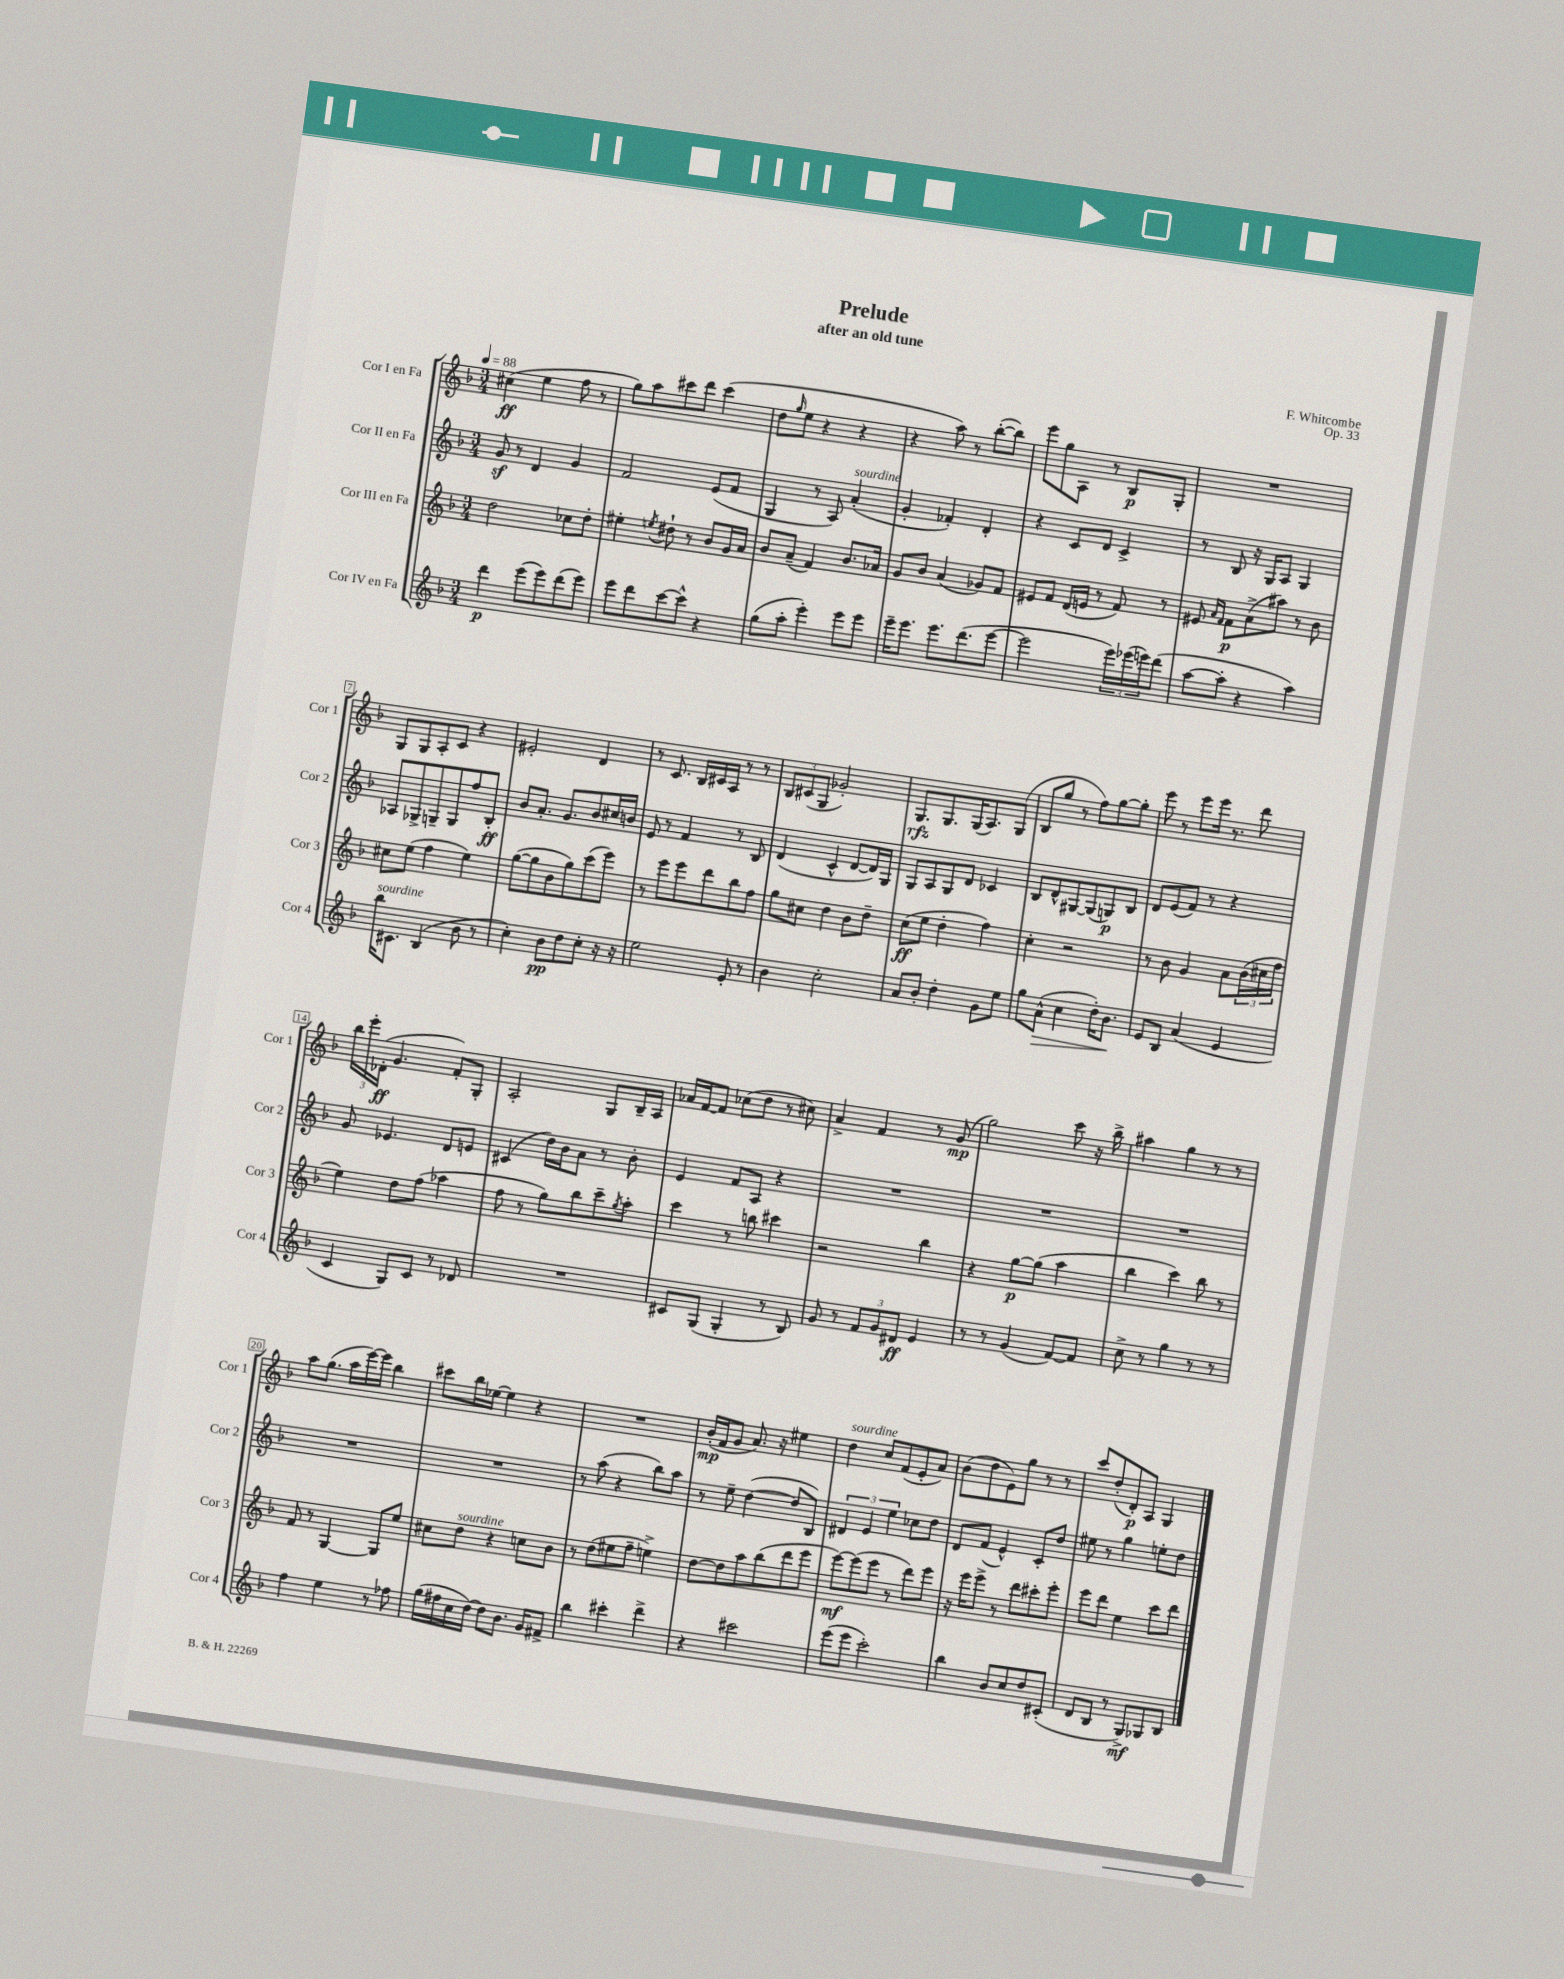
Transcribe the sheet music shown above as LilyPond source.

\header { title = "Prelude" composer = "F. Whitcombe" subtitle = "after an old tune" opus = "Op. 33" }
<<
\new StaffGroup <<
\new Staff = "s0" \with { instrumentName = "Cor I en Fa" shortInstrumentName = "Cor 1" } {
    \clef treble \key f \major \numericTimeSignature \time 3/4 \tempo 4 = 88
    cis''4\ff( e''4 f''8 r8 |
    g''8) a''8 cis'''8 d'''8 cis'''4( |
    d''8 \grace { g''16 } e''8 r4 r4 |
    r4 a''8) r8 bes''8~-.( bes''8) |
    e'''8 g''8 a8 r8 bes8\p g8-. |
    R2. |
    g8 g8 a8-. c'8 r4 |
    eis'2-. d'4 |
    r8 c'8. bes16 cis'16 a16 r8 r8 |
    \tuplet 3/2 { bes8 cis'8( g8 } ges'2-.) |
    g8.\rfz g8. g16( a8.) g8( |
    bes8 g''8 r8 f''8) g''8~ g''8-. |
    e'''8 r8 e'''8 e'''16 r8. d'''8 |
    \tuplet 3/2 { bes''16 e'''16-. des'16-.\ff( } g'4. f'8-.) g8-. |
    a2-. g8 bes16-- a16 |
    aes'16 f'16~ f'8 ces''8( d''8 r8 cis''8) |
    a'4-> f'4 r8 g'8\mp( |
    g''2) c'''8 r16 bes''16-> |
    ais''4 g''4 r8 r8 |
    a''8 g''8.( a''16 e'''16~) e'''16 bes''4 |
    cis'''8 bes''16 ees''16~ ees''4 r4 |
    R2. |
    bes'16-.\mp( f'16 g'8 a'8.) r16 eis''4 |
    d''4^\markup { \italic "sourdine" } c''8 f'8( e'8-. a'8) |
    bes'8( d''8 e'8) g''8 r8 r8 |
    c'''8 d''8-.( d'8-.\p) a8 g4 \bar "|." |
}
\new Staff = "s1" \with { instrumentName = "Cor II en Fa" shortInstrumentName = "Cor 2" } {
    \clef treble \key f \major \numericTimeSignature \time 3/4
    g'8\sf r8 d'4 g'4 |
    f'2 e'8( f'8 |
    g4 r8 a8) a'4-.^\markup { \italic "sourdine" }( |
    g'4-. fes'4-.) d'4-. |
    r4 c'8 d'8 c'4-> |
    r8 bes8 r16 g16 a8 g4 |
    aes8 ges8-> g8-- g8 f''8 bes8-.\ff |
    bes'8 a'8.-. g'8. bes'8 cis''16 b'16 |
    e'8 r8 f'4 r8 bes8 |
    d'4( c'4-^ d'8~ d'16) g16 |
    g8 a8 g8 d'8 ces'4 |
    bes8 d'8-^ gis8~ gis8( g8\p) bes8 |
    d'8 e'8( f'8) r8 r4 |
    g'8 ees'4. d'8 e'8 |
    cis'4( d''16) bes'16 a'8 r8 bes'8-. |
    e'4 f'8 a8 r4 |
    R2. |
    R2. |
    R2. |
    R2. |
    R2. |
    r8 a''8( r4 bes''8) a''8 |
    r8 e''8-- d''4~( d''8 bes8) |
    \tuplet 3/2 { dis'4 e'4 e''4 } ces''8 d''8 |
    d'8 f'8( e'4-^) c'8-. d''8 |
    eis''8 r8 g''4 e''8-. d''8 \bar "|." |
}
\new Staff = "s2" \with { instrumentName = "Cor III en Fa" shortInstrumentName = "Cor 3" } {
    \clef treble \key f \major \numericTimeSignature \time 3/4
    d''2 ces''8 d''8-. |
    eis''4-. \acciaccatura { e''8 } dis''8-! r8 bes'8 g'16 a'16 |
    bes'8 a'8--( f'4) bes'8. aes'16 |
    g'8 bes'8 a'4( ges'8) f'8 |
    eis'8 f'8 d'16( e'16 r8 f'8) r8 |
    eis'8 \grace { a'16 f'16 } f'8\p a'8->( ais''8) r8 bes'8 |
    cis''8 e''8( f''4 e''4) |
    g''8~( g''8 bes'8 g''8) c'''8( e'''8) |
    r8 e'''8 e'''8 d'''8 bes''8 f''8 |
    g''8 cis''8 d''4 bes'8 d''8-- |
    c''8\ff( e''8 d''4-. f''4) |
    c''4-. r2 |
    r8 bes'8 g'4 a'8 \tuplet 3/2 { bes'16( cis''16 f''16 } |
    e''4) d''8 f''8( aes''4 |
    f''8 r8 g''8) bes''8 c'''8-- \acciaccatura { g''8 } a''8-. |
    c'''4 r8 b''8 cis'''4 |
    r2 bes''4 |
    r4 g''8~\p g''8( a''4 |
    bes''4 c'''4) bes''8 r8 |
    f'8 r8 g4~ g8 e''8 |
    cis''8 d''8^\markup { \italic "sourdine" } r4 c''8 bes'8 |
    r8 d''8( eis''8 f''8-- e''4->) |
    d''8~ d''8 a''8 bes''8( d'''8 e'''8 |
    e'''8~\mf) e'''8( e'''8 r8 d'''8) e'''8 |
    r16 e'''16 e'''8-> r8 d'''8 cis'''8-. e'''8-. |
    e'''8 d'''8 e''4 c'''8 d'''8 \bar "|." |
}
\new Staff = "s3" \with { instrumentName = "Cor IV en Fa" shortInstrumentName = "Cor 4" } {
    \clef treble \key f \major \numericTimeSignature \time 3/4
    d'''4\p e'''8( e'''8) d'''8( e'''8) |
    e'''8 d'''8 c'''8~ c'''8-^ r4 |
    g''8( a''8-. e'''4-.) e'''8 e'''8 |
    e'''16-- e'''8. e'''8. d'''8.( e'''8~ |
    e'''2 \tuplet 3/2 { e'''16) ees'''16( e'''16) } d'''8( |
    a''8~ a''8-. r4 a''4) |
    bes''16^\markup { \italic "sourdine" } cis'8. bes4( bes'8 r8 |
    c''4-.) bes'8\pp d''8 c''8-. r16 r16 |
    e''2 e'8-. r8 |
    bes'4 c''2-. |
    a'8 bes'8-. d''4-. g'8 e''8 |
    g''8 a'8-^\>( c''4 d''16-.) bes'8.\! |
    e'8 bes8 a'4( e'4 |
    c'4 g8) c'8 r8 des'8 |
    R2. |
    cis'8 g8( g4-. r8 bes8) |
    g'8 r8 \tuplet 3/2 { f'8 g'8 dis'8\ff } e'4 |
    r8 r8 g'4( f'8~) f'8 |
    c''8-> r8 g''4 r8 r8 |
    f''4 e''4 r8 fes''8 |
    g''16( fis''16 c''16 d''16~) d''8 bes'8. g'16 fis'8-> |
    bes''4 cis'''4-. d'''4-> |
    r4 cis'''2 |
    e'''8( e'''8 c'''2-.) |
    bes''4 bes'8 c''8 d''8 cis'8-.( |
    d'8 bes8 r8 g8->\mf) ges8 bes8 \bar "|." |
}
>>
>>
\layout { \context { \Score \override BarNumber.stencil = #(make-stencil-boxer 0.1 0.3 ly:text-interface::print) } }
